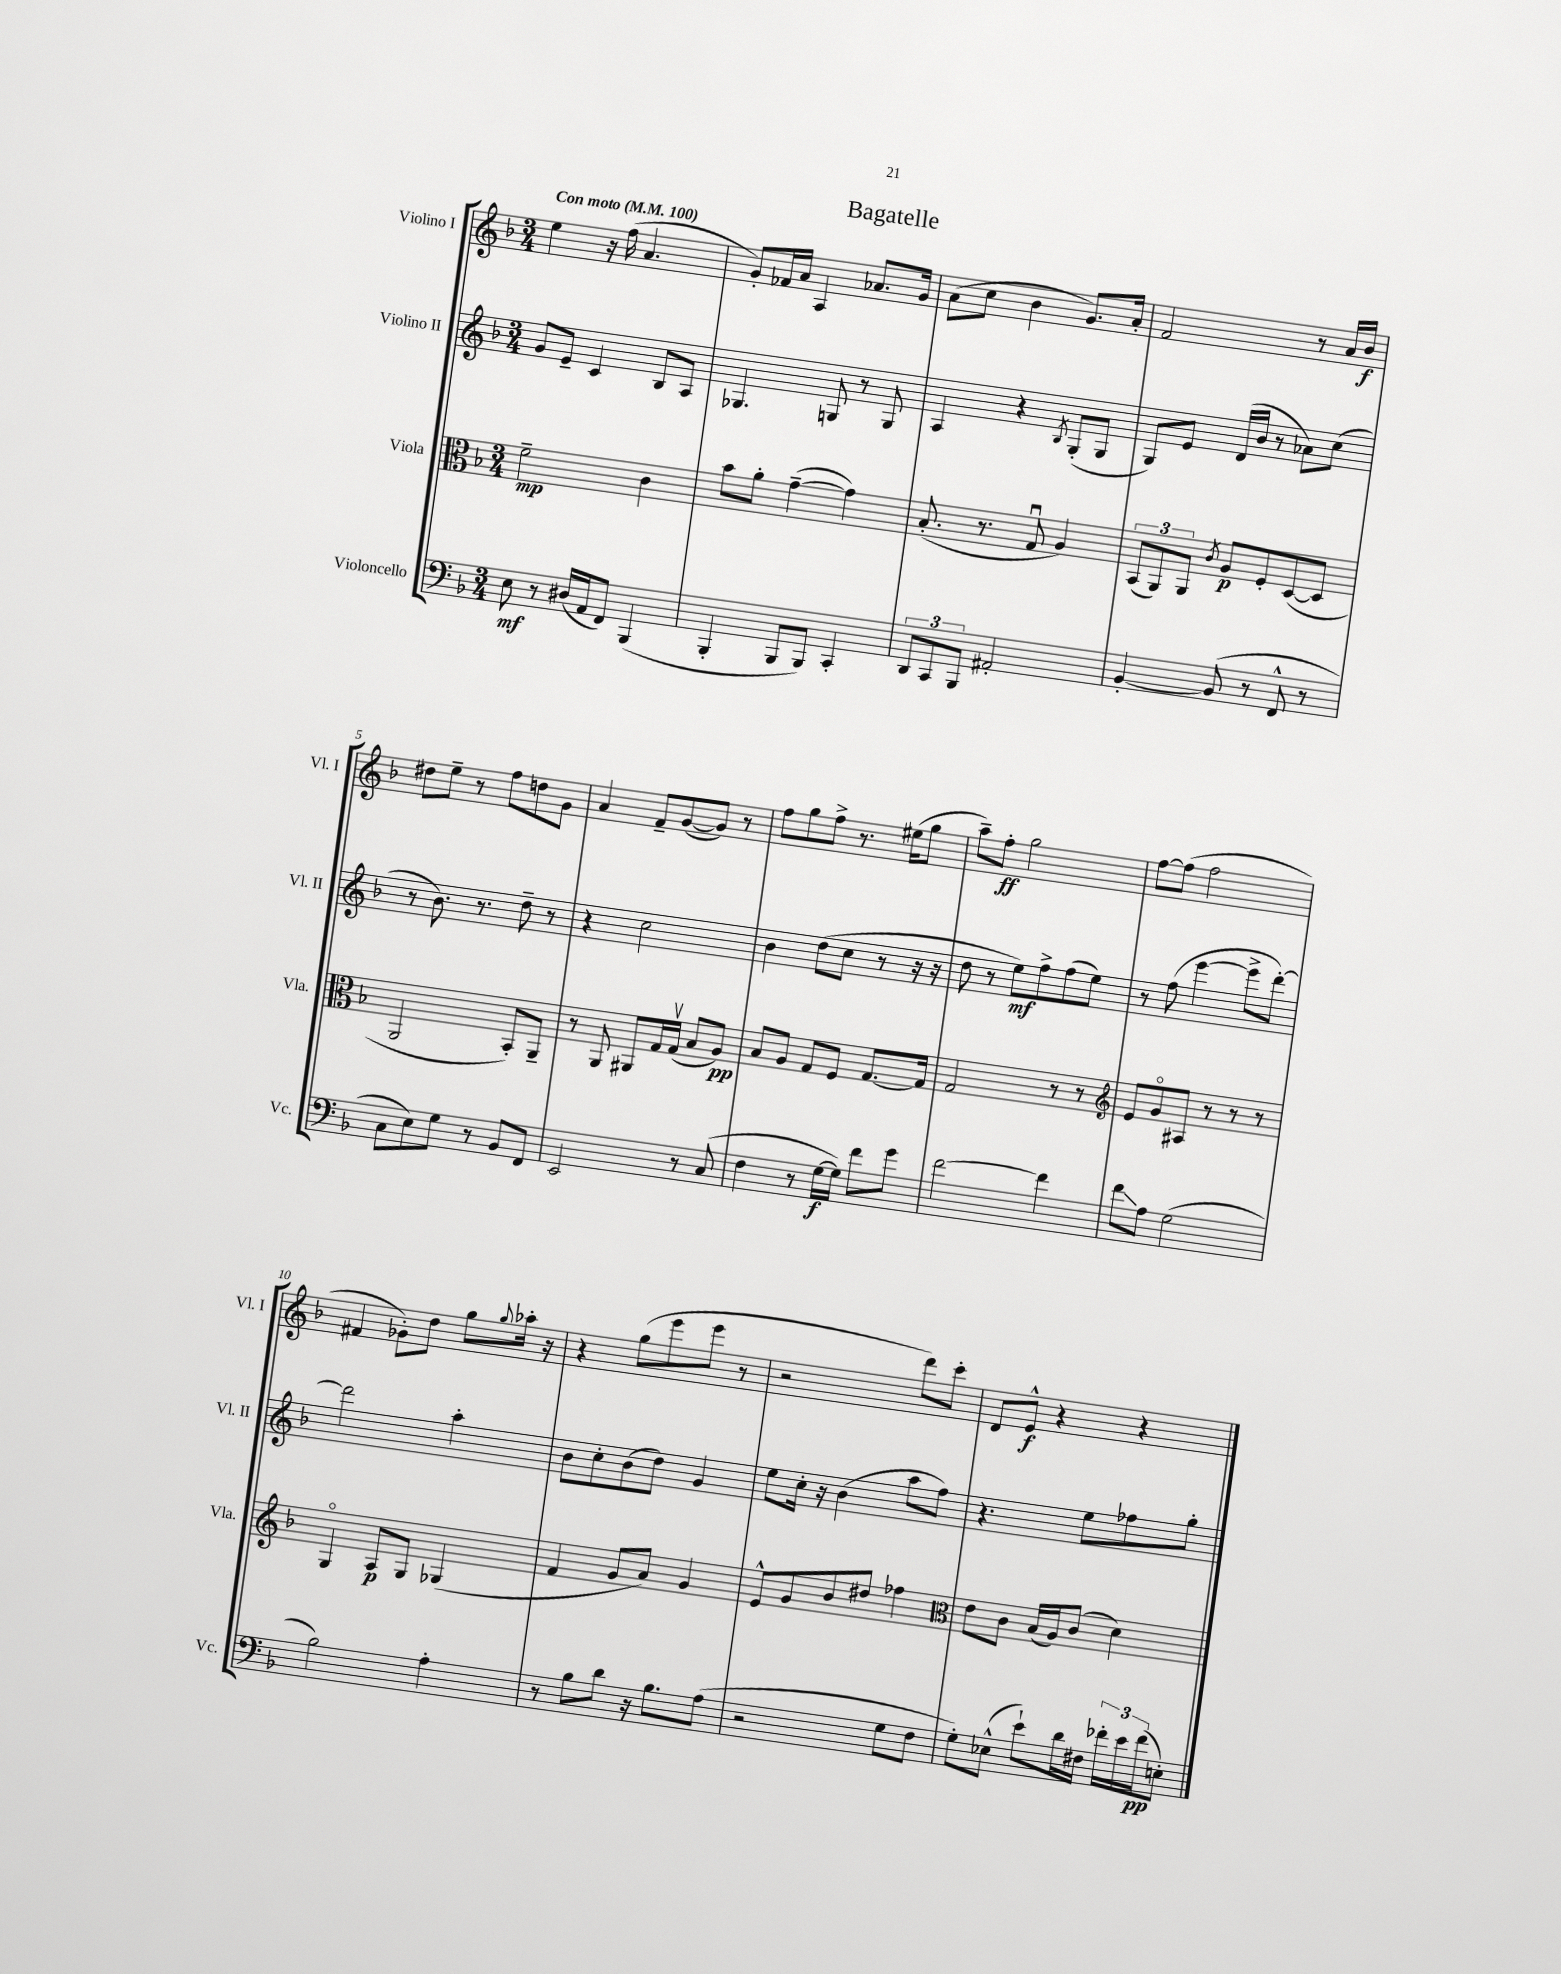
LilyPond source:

\header { title = "Bagatelle" }
<<
\new StaffGroup <<
\new Staff = "s0" \with { instrumentName = "Violino I" shortInstrumentName = "Vl. I" } {
    \clef treble \key f \major \numericTimeSignature \time 3/4 \tempo "Con moto" 4 = 100
    e''4 r16 f''16( a'4. |
    g'8-.) fes'16 a'16 a4 aes'8. g'16 |
    a'8( c''8 bes'4 g'8.) a'16-. |
    f'2 r8 a'16 bes'16\f |
    dis''8 e''8-- r8 f''8 d''8 g'8 |
    a'4 f'8-- g'8~( g'8) r8 |
    f''8 g''8 f''8-> r8. eis''16( g''8 |
    a''8--) f''8-.\ff g''2 |
    f''8~ f''8( f''2 |
    fis'4 ges'8-.) d''8 g''8 \appoggiatura { g''8 } aes''16-. r16 |
    r4 g''8( e'''8 e'''8 r8 |
    r2 d'''8) c'''8-. |
    d'8 e'8-^\f r4 r4 \bar "|." |
}
\new Staff = "s1" \with { instrumentName = "Violino II" shortInstrumentName = "Vl. II" } {
    \clef treble \key f \major \numericTimeSignature \time 3/4
    g'8 e'8-- c'4 bes8 a8 |
    ges4. g8 r8 g8 |
    a4 r4 \acciaccatura { bes8 } g8-.( g8 |
    g8) e'8 d'16( bes'16 r8 aes'8) c''8( |
    r8 bes'8.) r8. d''8-- r8 |
    r4 c''2 |
    bes'4 d''8( c''8 r8 r16 r16 |
    d''8 r8 e''8\mf) f''8-> f''8( e''8) |
    r8 f''8( e'''4~ e'''8-> d'''8~-.) |
    d'''2 a''4-. |
    bes'8 c''8-. bes'8( d''8) g'4 |
    e''8 c''16-. r16 bes'4( a''8 f''8) |
    r4. e''8 fes''8 g''8-. \bar "|." |
}
\new Staff = "s2" \with { instrumentName = "Viola" shortInstrumentName = "Vla." } {
    \clef alto \key f \major \numericTimeSignature \time 3/4
    f'2--\mp c'4 |
    bes'8 a'8-. g'4~--( g'4) |
    bes8.-.( r8. g8\downbow a4) |
    \tuplet 3/2 { bes,8( a,8) a,8 } \acciaccatura { c'8 } a8\p f8-. d8~( d8 |
    a,2 bes,8-.) a,8-- |
    r8 a,8 ais,8 g16 g16\upbow( bes8 a8\pp) |
    bes8 a8 g8 f8 g8.~ g16 |
    g2 r8 r8 |
    \clef treble e'8 g'8\flageolet ais8 r8 r8 r8 |
    g4\flageolet a8\p g8 ges4( |
    f'4 g'8 a'8) g'4 |
    e'8-^ g'8 bes'8 dis''8 fes''4 |
    \clef alto e'8 c'8 bes16( a16) c'8( d'4) \bar "|." |
}
\new Staff = "s3" \with { instrumentName = "Violoncello" shortInstrumentName = "Vc." } {
    \clef bass \key f \major \numericTimeSignature \time 3/4
    e8\mf r8 dis16( a,16 f,8) bes,,4( |
    bes,,4-. bes,,8 bes,,8) c,4-. |
    \tuplet 3/2 { d,8 c,8 bes,,8 } ais,2-. |
    bes,4~-. bes,8( r8 f,8-^ r8 |
    c8 e8) g8 r8 bes,8 f,8 |
    e,2 r8 c8( |
    f4 r8 g16~\f g16) f'8 g'8 |
    f'2~ f'4 |
    f'8\glissando a8 g2( |
    bes2) a4-. |
    r8 bes8 d'8 r16 bes8. a8( |
    r2 g8 f8 |
    g8-.) ees8-^( e'8-!) d'16 fis16 \tuplet 3/2 { fes'16-. e'16 fes'16\pp( } e8-.) \bar "|." |
}
>>
>>
